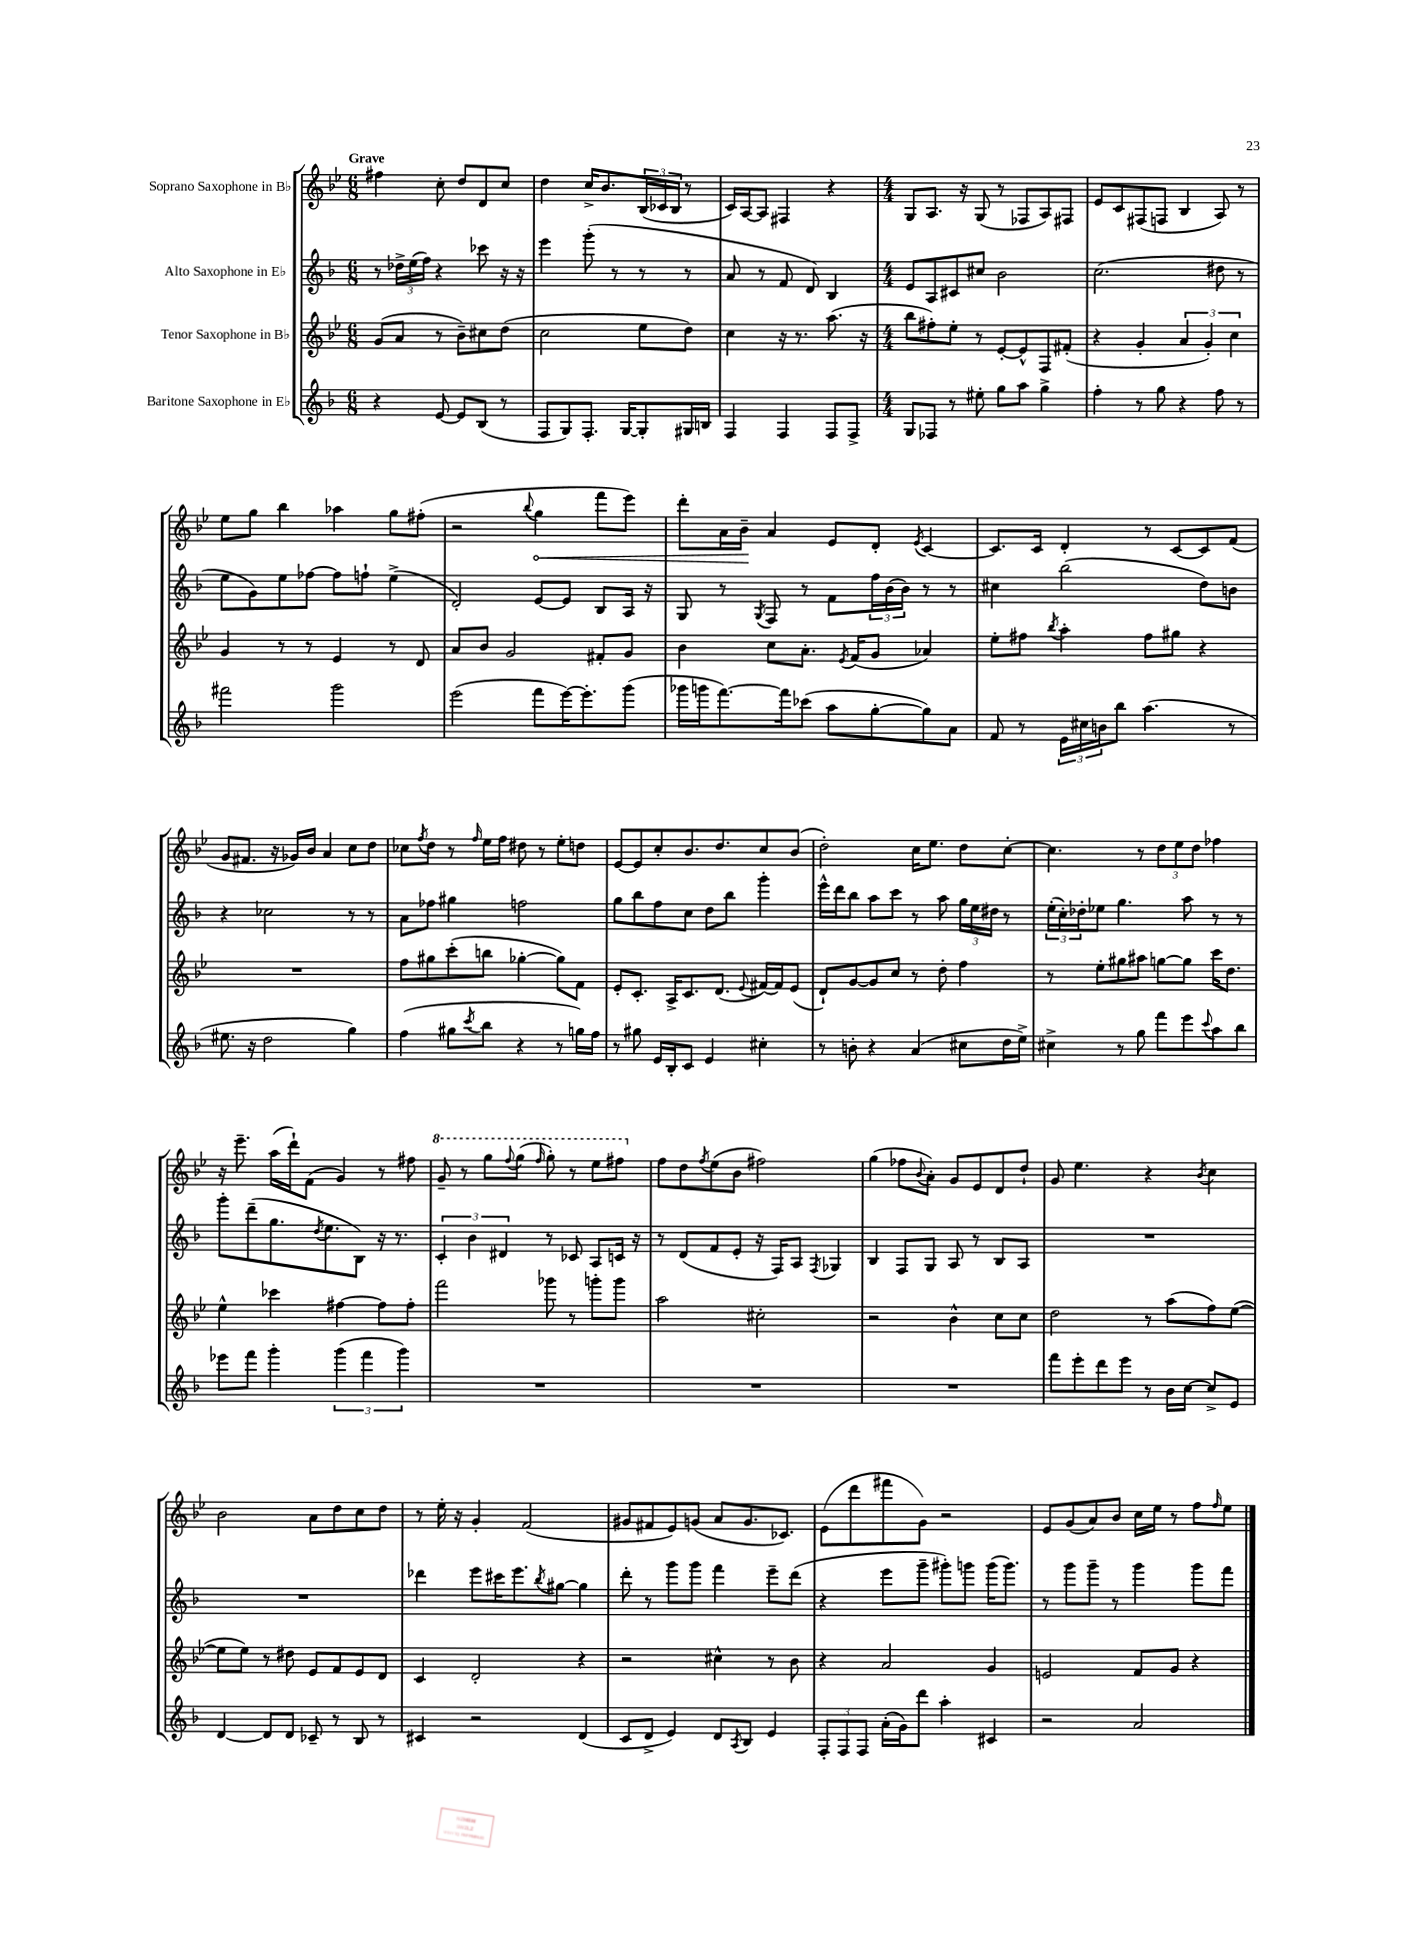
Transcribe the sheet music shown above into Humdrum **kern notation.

**kern	**kern	**kern	**kern
*staff4	*staff3	*staff2	*staff1
*clefG2	*clefG2	*clefG2	*clefG2
*k[b-]	*k[b-e-]	*k[b-]	*k[b-e-]
*M6/8	*M6/8	*M6/8	*M6/8
4r	(8g	8r	4ff#
.	8a	24dd-^	.
.	.	(24ee	.
.	.	24ff)	.
[8e	8r	4r	8cc'
8e]	8b-~)	.	8dd
(8B-	8cc#	8ccc-	8d
8r	(8dd	16r	8cc
.	.	16r	.
=	=	=	=
8F	2cc	4eee	4dd
8G)	.	.	.
8.F'	.	(8ggg'	16cc^
.	.	.	8.b-
.	.	8r	.
[16G	.	.	.
8G']	8ee-	8r	(24B-
.	.	.	24c-
.	.	.	24B-
16G#	8dd)	8r	8r
16B	.	.	.
=	=	=	=
4F	4cc	8a	16c)
.	.	.	[16A
.	.	8r	8A]
4F	16r	8f	4F#
.	8.r	.	.
.	.	8d)	.
8F	(8.aa	4B-	4r
8F^	.	.	.
.	16r	.	.
=	=	=	=
*M4/4	*M4/4	*M4/4	*M4/4
8G	8bb-	8e	8G
8F-	8ff#')	8A	8.A
8r	8ee-'	8c#	.
.	.	.	16r
8ee#'	8r	8cc#	(8G
8gg	[8e-'	2b-	8r
8aa	8e-^^]	.	8F-
4gg^	8F	.	8A)
.	(8f#'	.	8F#
=	=	=	=
4ff'	4r	(2.cc	8e-
.	.	.	8c
8r	4g'	.	(8F#
8gg	.	.	8F
4r	6a	.	4B-
.	6g')	.	.
8ff	.	8dd#	8A)
.	6cc	.	.
8r	.	8r	8r
=	=	=	=
2fff#	4g	8ee	8ee-
.	.	8g)	8gg
.	8r	8ee	4bb-
.	8r	[8ff-	.
2ggg	4e-	8ff-]	4aa-
.	.	8ff`	.
.	8r	(4ee^	8gg
.	8d	.	(8ff#'
=	=	=	=
(2eee	8a	2d')	2r
.	8b-	.	.
.	2g	.	.
.	.	.	8qqbb-
8fff	.	[8e	4gg
[16eee)	.	8e]	.
8.eee']	.	.	.
.	8f#'	8B-	8fff
(8ggg	8g	16A	8eee-)
.	.	16r	.
=	=	=	=
16ggg-	4b-	8G	8ddd'
16ggg	.	.	.
[8.fff)	.	8r	16a
.	.	.	16b-~
.	.	8qG	.
.	8cc	8F	4a
16fff]	.	.	.
(8ccc-	8.a'	8r	.
8aa	.	8f	8e-
.	8qe-	.	.
.	(16f	.	.
[8gg'	8g	24ff	8d'
.	.	(24b-	.
.	.	24b-)	.
.	.	.	8qe-
8gg])	4a-)	8r	[4c
8a	.	8r	.
=	=	=	=
8f	8ee-'	4cc#	8.c]
8r	8ff#	.	.
.	.	.	16c
.	8qbb-	.	.
24e	4aa'	(2bb-	4d'
24cc#	.	.	.
24b	.	.	.
8bb-	.	.	.
(4.aa	8ff#	.	8r
.	8gg#	.	[8c
.	4r	8dd)	8c]
8r	.	8b	(8f
=	=	=	=
8.ee#	1r	4r	8g
.	.	.	8.f#
16r	.	.	.
2dd	.	2cc-	.
.	.	.	16r
.	.	.	16g-)
.	.	.	16b-
.	.	.	4a
4gg)	.	8r	8cc
.	.	8r	8dd
=	=	=	=
(4ff	8ff	8a	8cc-
.	.	.	8qff
.	8gg#	8ff-	8dd
8gg#	(8ccc'	4gg#	8r
8qccc	.	.	16qqff
8bb-	8bb	.	16ee-
.	.	.	16ff
4r	[4gg-'	2ff	8dd#
.	.	.	8r
8r	8gg-])	.	8ee-'
16gg)	8f	.	8dd
16ff	.	.	.
=	=	=	=
8r	8e-'	8gg	[8e-
8gg#	8.c'	8bb-	8e-]
16e	.	8ff	8cc'
16B-'	16A^	.	.
8c	8.c	8cc	8.b-
4e	.	8dd	.
.	(8.d	.	8.dd
.	.	8bb-	.
.	8qqe-	.	.
4cc#'	[16f#)	4ggg'	8cc
.	16f#]	.	.
.	(8e-	.	(8b-
=	=	=	=
8r	8d`)	16eee^^	2dd')
.	.	16ddd	.
8b'	[8g	8bb-	.
4r	8g]	8aa	.
.	8cc	8ccc	.
(4a	8r	8r	16cc
.	.	.	8.ee-
.	8dd'	8aa	.
8cc#	4ff	24gg	8dd
.	.	24ee	.
.	.	24dd#	.
16dd	.	8r	[8cc'
16ee^)	.	.	.
=	=	=	=
4cc#^	8r	(24ee'	4.cc]
.	.	24cc')	.
.	.	24dd-'	.
.	8ee-'	8ee-	.
8r	8gg#	4.gg	.
8gg	8aa#	.	8r
8fff	[8gg	.	12dd
.	.	.	12ee-
8eee	8gg]	8aa	.
.	.	.	12dd
8qqccc	.	.	.
8aa	16ccc	8r	4ff-
.	8.dd	.	.
8bb-	.	8r	.
=	=	=	=
8eee-	4ee-^^	8ggg'	16r
.	.	.	8.eee-~
8fff	.	(8ddd~	.
4ggg'	4ccc-	8.gg	(16aa
.	.	.	16ddd`)
.	.	.	(8f
.	.	8qdd	.
.	.	8.ee	.
(6ggg	[4ff#	.	4g)
.	.	8B-)	.
6fff	.	.	.
.	8ff#]	16r	8r
.	.	8.r	.
6ggg)	.	.	.
.	8ff#'	.	8ff#
=	=	=	=
1r	2fff	6c'	8gg~
.	.	.	8r
.	.	6b-	.
.	.	.	8ggg
.	.	6d#	.
.	.	.	8qqfff
.	.	.	(8ggg
.	.	.	16qqfff
.	8ggg-	8r	8ggg')
.	8r	8c-	8r
.	8ggg'	8A	8eee-
.	8ggg	16c	8fff#
.	.	16r	.
=	=	=	=
1r	2aa	8r	8ff
.	.	(8d	8dd
.	.	.	8qff
.	.	8f	(8ee-
.	.	8e'	8b-
.	2cc#'	16r	2ff#)
.	.	16F)	.
.	.	8A	.
.	.	8qF	.
.	.	4G-	.
=	=	=	=
1r	2r	4B-	(4gg
.	.	8F	8ff-
.	.	.	8qqb-
.	.	8G	8a')
.	4b-^^	8A	8g
.	.	8r	8e-
.	8cc	8B-	8d
.	8cc	8A	8dd`
=	=	=	=
8fff	2dd	1r	8g
8eee'	.	.	4.ee-
8ddd	.	.	.
8eee	.	.	.
8r	8r	.	4r
16b-	(8aa	.	.
[16cc	.	.	.
.	.	.	8qb-
8cc^]	8ff)	.	4cc
8e	([8ee-	.	.
=	=	=	=
[4d	8ee-]	1r	2b-
.	8ee-)	.	.
8d]	8r	.	.
8d	8dd#	.	.
8c-~	8e-	.	8a
8r	8f	.	8dd
8B-	8e-	.	8cc
8r	8d	.	8dd
=	=	=	=
4c#	4c	4ddd-	8r
.	.	.	16ee-'
.	.	.	16r
2r	2d'	8eee	4g'
.	.	16ccc#	.
.	.	8.eee	.
.	.	.	(2f
.	.	8qbb-	.
.	.	[8gg#	.
(4d	4r	4gg#]	.
=	=	=	=
8c	2r	8ddd'	8g#
8d^	.	8r	8f#
4e)	.	8ggg	8e-)
.	.	8ggg	(8g
8d	4cc#^^	4fff	8a
8qA	.	.	.
8B-	.	.	8.g
4e	8r	8eee~	.
.	.	.	8.c-)
.	8b-	(8ddd	.
=	=	=	=
12F'	4r	4r	(8e-
12F	.	.	.
.	.	.	8ddd
12F	.	.	.
(16a'	2a	8eee	8fff#
16g)	.	.	.
8ddd	.	8ggg~	8g)
4aa'	.	8ggg#')	2r
.	.	8ggg	.
4c#	4g	(16ggg	.
.	.	8.ggg)	.
=	=	=	=
2r	2e	8r	8e-
.	.	8ggg	(8g
.	.	8ggg~	8a)
.	.	8r	8b-
2a	8f	4ggg	16cc
.	.	.	16ee-
.	8g	.	8r
.	4r	8ggg	8ff
.	.	.	16qqff
.	.	8fff	8ee-
==	==	==	==
*-	*-	*-	*-
